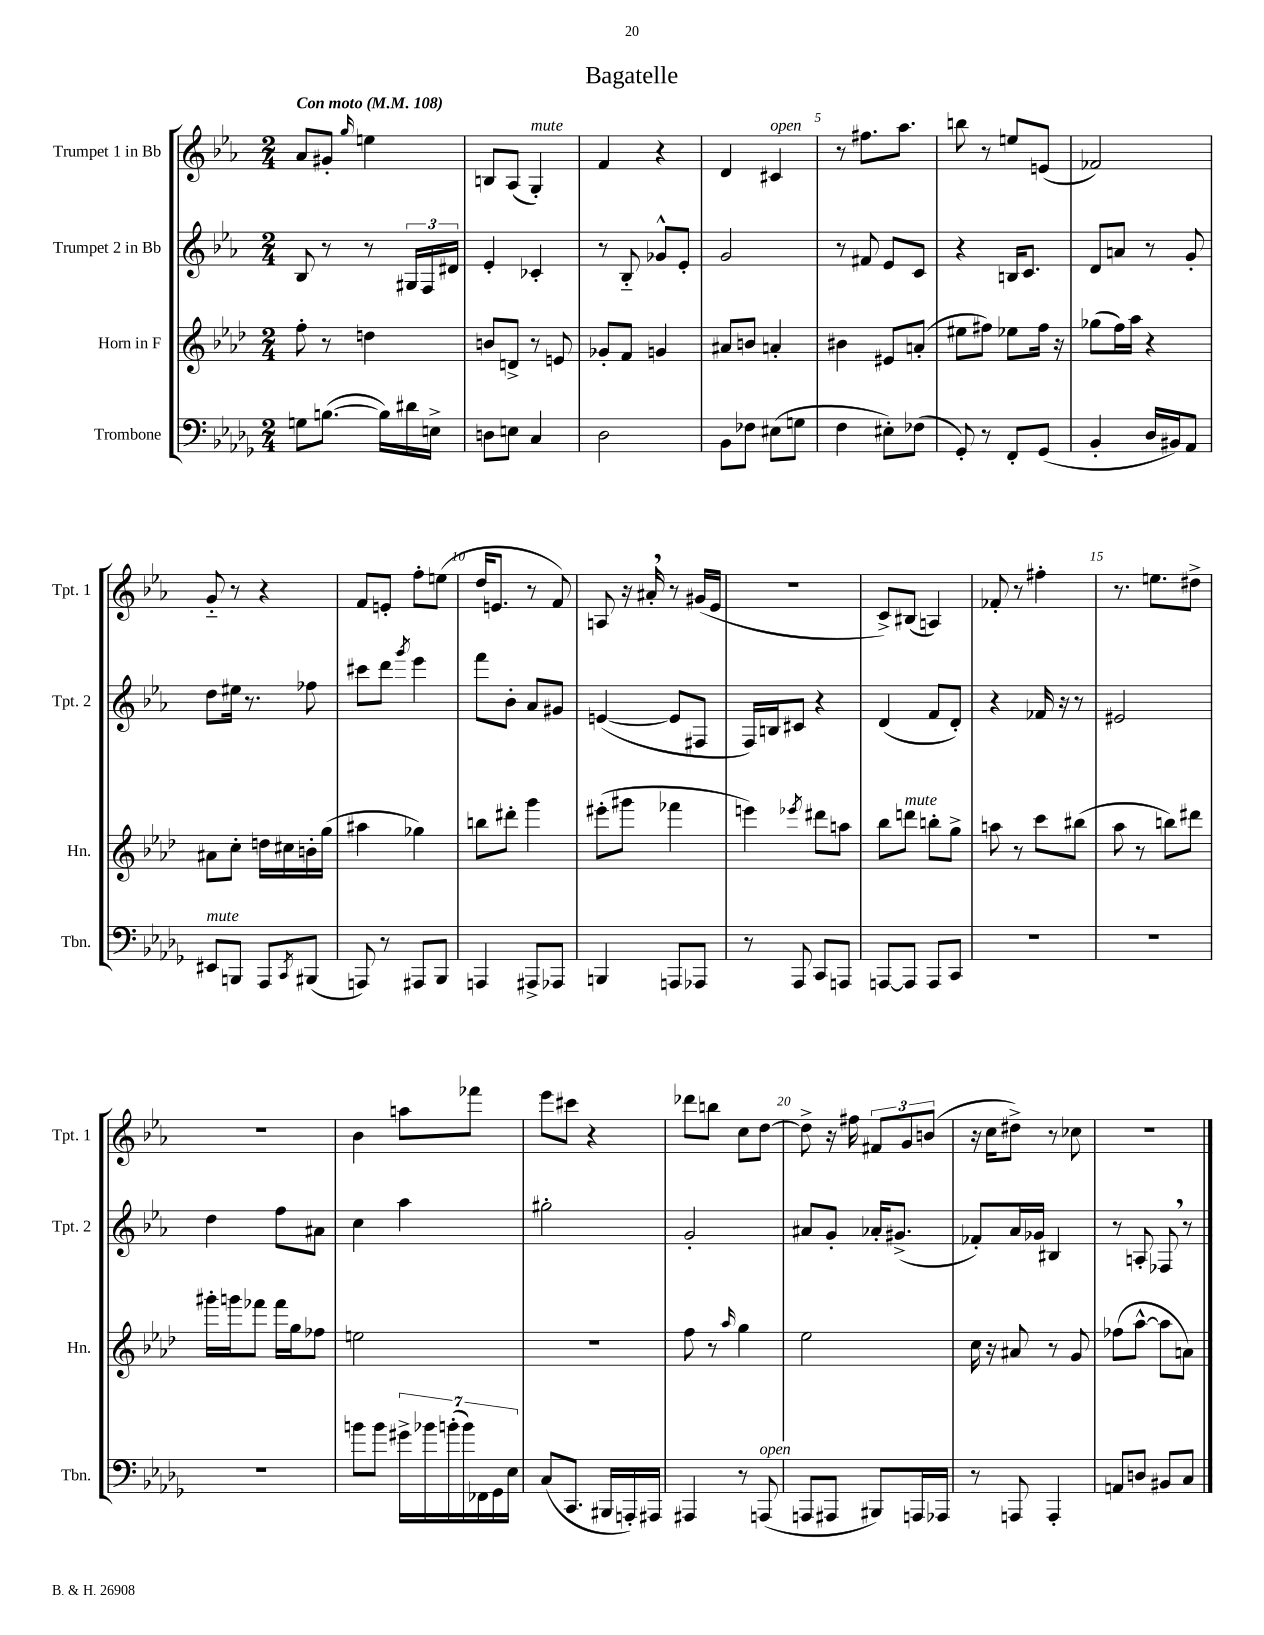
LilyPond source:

\header { title = "Bagatelle" }
<<
\new StaffGroup <<
\new Staff = "s0" \with { instrumentName = "Trumpet 1 in Bb" shortInstrumentName = "Tpt. 1" } {
    \clef treble \key ees \major \numericTimeSignature \time 2/4 \tempo "Con moto" 4 = 108
    aes'8 gis'8-. \grace { g''16 } e''4 |
    b8 aes8( g4-.^\markup { \italic "mute" }) |
    f'4 r4 |
    d'4 cis'4^\markup { \italic "open" } |
    r8 fis''8. aes''8. |
    b''8 r8 e''8 e'8( |
    fes'2) |
    g'8-_ r8 r4 |
    f'8 e'8-. f''8-. e''8( |
    d''16 e'8. r8 f'8) |
    a8 r16 ais'16-. \breathe r8 gis'16( ees'16 |
    r2 |
    c'8->) bis8( a4) |
    fes'8-. r8 fis''4-. |
    r8. e''8. dis''8-> |
    r2 |
    bes'4 a''8 fes'''8 |
    ees'''8 cis'''8 r4 |
    des'''8 b''8 c''8 d''8~ |
    d''8-> r16 fis''16 \tuplet 3/2 { fis'8 g'8 b'8( } |
    r16 c''16 dis''8->) r8 ces''8 |
    R2 \bar "|." |
}
\new Staff = "s1" \with { instrumentName = "Trumpet 2 in Bb" shortInstrumentName = "Tpt. 2" } {
    \clef treble \key ees \major \numericTimeSignature \time 2/4
    bes8 r8 r8 \tuplet 3/2 { gis16 f16 dis'16 } |
    ees'4-. ces'4-. |
    r8 bes8-_ ges'8-^ ees'8-. |
    g'2 |
    r8 fis'8 ees'8 c'8 |
    r4 b16 c'8. |
    d'8 a'8 r8 g'8-. |
    d''8 eis''16 r8. fes''8 |
    cis'''8 d'''8 \acciaccatura { g'''8 } ees'''4 |
    f'''8 bes'8-. aes'8 gis'8 |
    e'4~( e'8 fis8 |
    f16) b16 cis'8 r4 |
    d'4( f'8 d'8-.) |
    r4 fes'16 r16 r8 |
    eis'2 |
    d''4 f''8 ais'8 |
    c''4 aes''4 |
    gis''2-. |
    g'2-. |
    ais'8 g'8-. aes'16-. gis'8.->( |
    fes'8-.) aes'16 ges'16 bis4 |
    r8 a8-. fes8 \breathe r8 \bar "|." |
}
\new Staff = "s2" \with { instrumentName = "Horn in F" shortInstrumentName = "Hn." } {
    \clef treble \key aes \major \numericTimeSignature \time 2/4
    f''8-. r8 d''4 |
    b'8 d'8-> r8 e'8 |
    ges'8-. f'8 g'4 |
    ais'8 b'8 a'4-. |
    bis'4 eis'8 a'8-.( |
    eis''8 fis''8) ees''8 fis''16 r16 |
    ges''8( f''16) aes''16 r4 |
    ais'8 c''8-. d''16 cis''16 b'16-. g''16( |
    ais''4 ges''4) |
    b''8 dis'''8-. g'''4 |
    eis'''8-.( gis'''8 fes'''4 |
    e'''4) \acciaccatura { ees'''8 } dis'''8 a''8 |
    bes''8 d'''8^\markup { \italic "mute" } b''8-. g''8-> |
    a''8 r8 c'''8 bis''8( |
    aes''8 r8 b''8) dis'''8 |
    gis'''16-. g'''16 fes'''8 fes'''16 g''16 fes''8 |
    e''2 |
    r2 |
    f''8 r8 \grace { aes''16 } g''4 |
    ees''2 |
    c''16 r16 ais'8 r8 g'8 |
    fes''8( aes''8~-^ aes''8 a'8) \bar "|." |
}
\new Staff = "s3" \with { instrumentName = "Trombone" shortInstrumentName = "Tbn." } {
    \clef bass \key des \major \numericTimeSignature \time 2/4
    g8 b8.~( b16) dis'16 e16-> |
    d8 e8 c4 |
    des2 |
    bes,8 fes8 eis8( g8 |
    f4 eis8-.) fes8( |
    ges,8-.) r8 f,8-. ges,8( |
    bes,4-. des16 bis,16) aes,8 |
    eis,8^\markup { \italic "mute" } b,,8 aes,,8 \acciaccatura { c,8 } bis,,8( |
    a,,8) r8 ais,,8 bes,,8 |
    a,,4 ais,,8-> aes,,8 |
    b,,4 a,,8 aes,,8 |
    r8 aes,,8 c,8 a,,8 |
    a,,8~ a,,8 a,,8 c,8 |
    R2 |
    R2 |
    R2 |
    b'8 b'8 \tuplet 7/4 { gis'16-> bes'16 b'16-.( b'16) fes,16 ges,16 ees16 } |
    c8( c,8. bis,,16 a,,16-.) ais,,16 |
    ais,,4 r8 a,,8^\markup { \italic "open" }( |
    a,,8 ais,,8 bis,,8) a,,16 aes,,16 |
    r8 a,,8 a,,4-. |
    a,8 d8 bis,8 c8 \bar "|." |
}
>>
>>
\layout { \context { \Score \override BarNumber.break-visibility = ##(#f #t #t) barNumberVisibility = #(every-nth-bar-number-visible 5) } }
